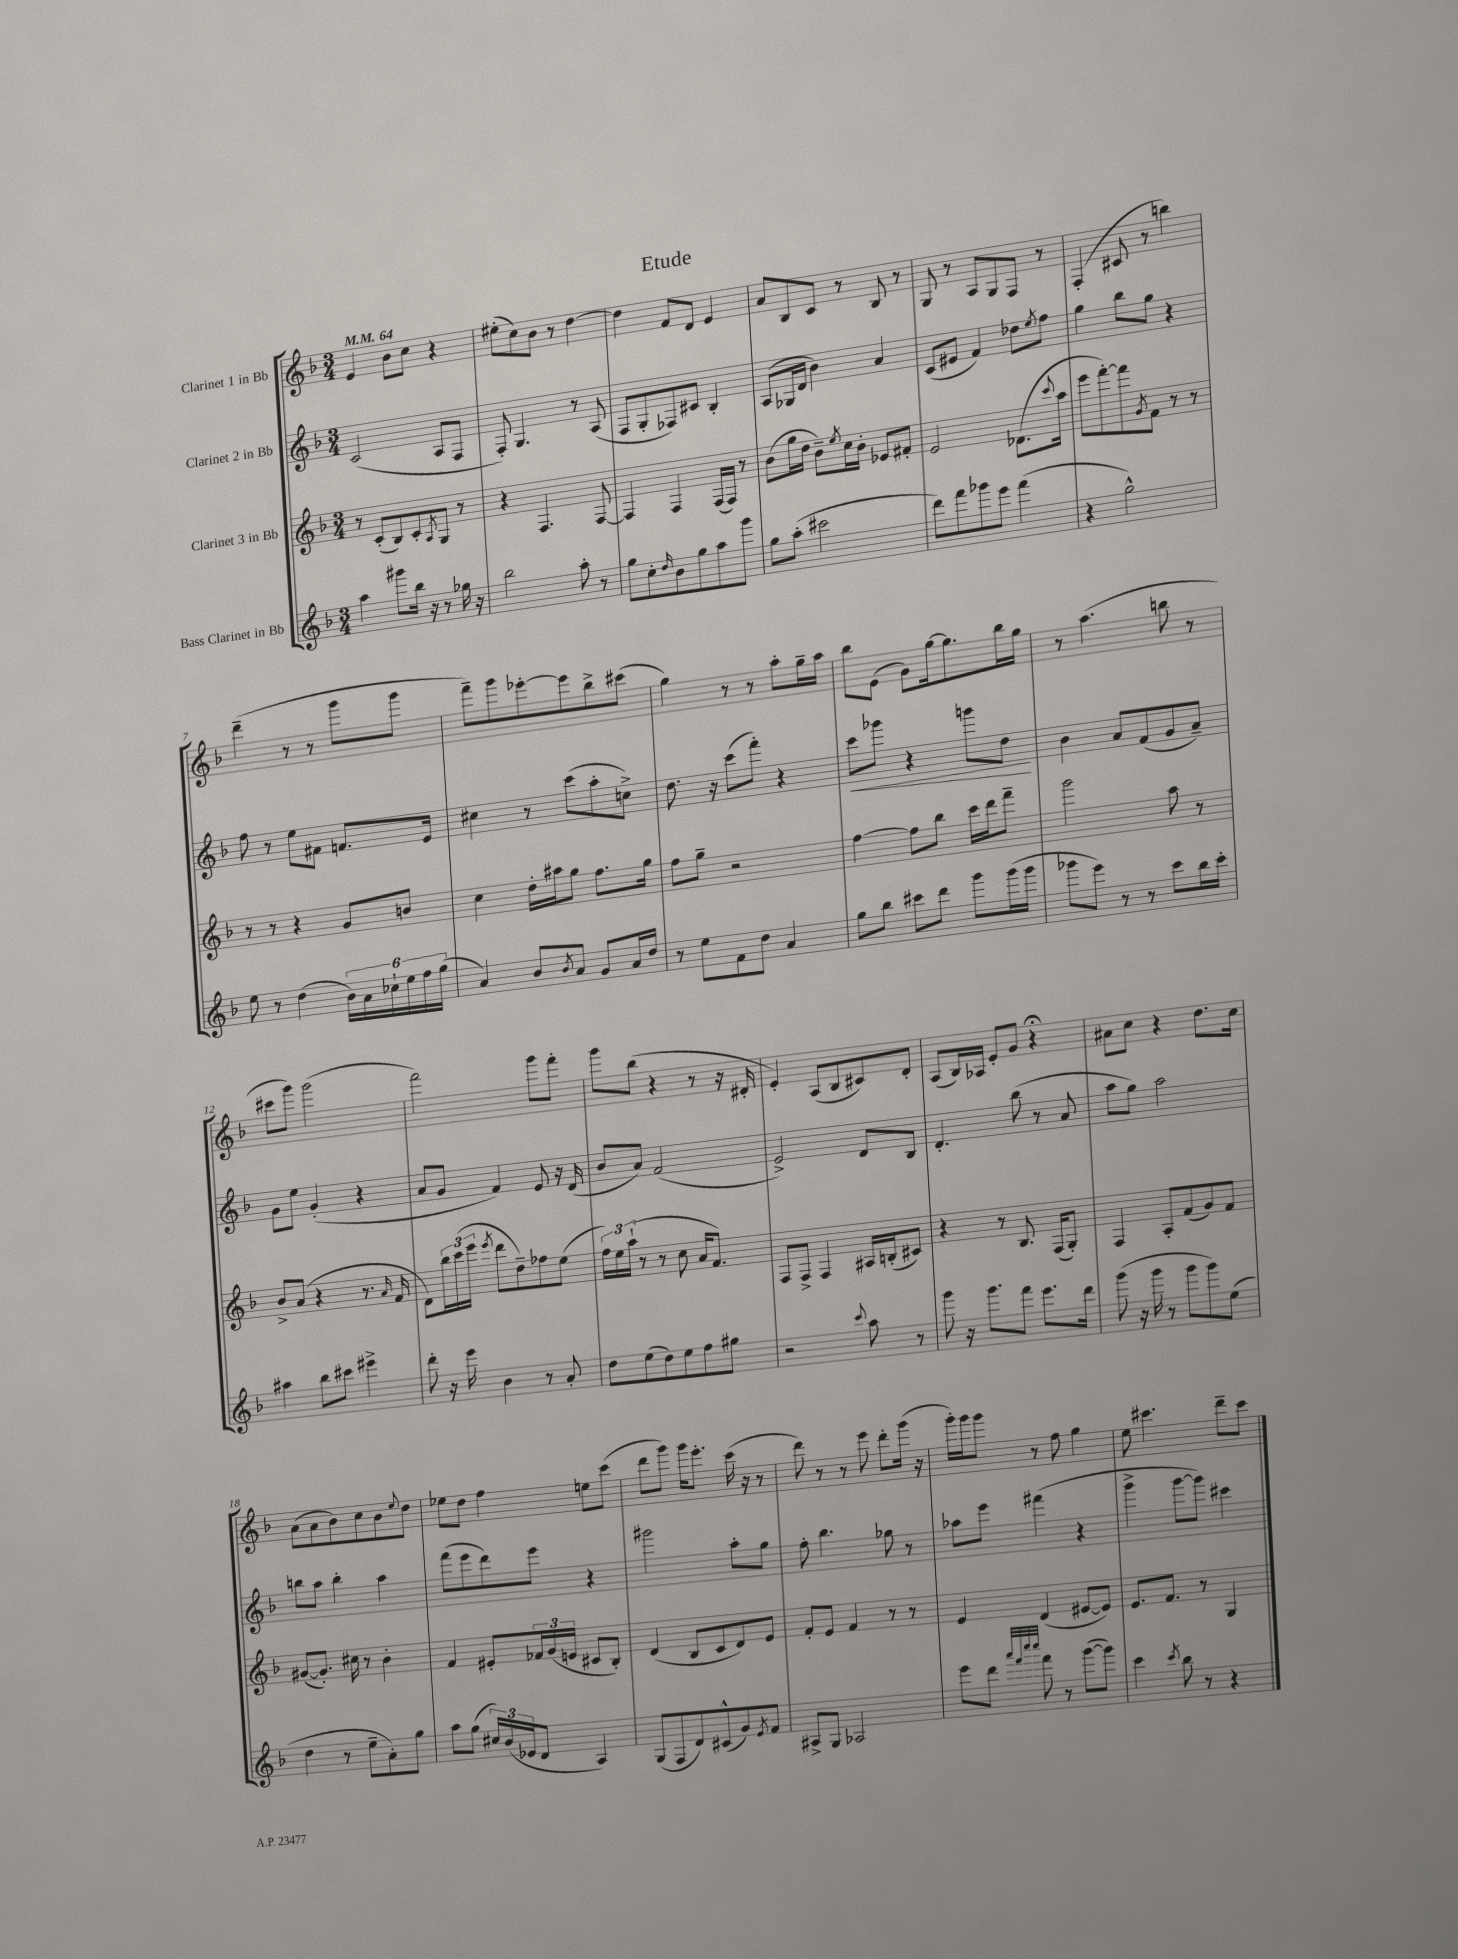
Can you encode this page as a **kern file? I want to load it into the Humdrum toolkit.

**kern	**kern	**kern	**kern
*staff4	*staff3	*staff2	*staff1
*clefG2	*clefG2	*clefG2	*clefG2
*k[b-]	*k[b-]	*k[b-]	*k[b-]
*M3/4	*M3/4	*M3/4	*M3/4
*MM64	*MM64	*MM64	*MM64
4aa	8r	(2c	4e
.	(8c'	.	.
8ggg#	8B-)	.	8b-
16bb-	8c'	.	8cc
16r	.	.	.
.	8qA	.	.
8r	8G	8A	4r
16gg-	8r	8F	.
16r	.	.	.
=	=	=	=
2bb-	4r	8F')	(8ee#'
.	.	4.G	8cc)
.	4.F	.	8b-
.	.	.	8r
8aa'	.	8r	[4dd
8r	[8F	(8A	.
=	=	=	=
8gg	4F]	8F	4dd]
8cc'	.	8G'	.
16qqdd	.	.	.
8b-	4F	8F-)	8f
8gg	.	8c#	8d
8aa	(16F	4B-'	4e
.	16F)	.	.
8ggg	8r	.	.
=	=	=	=
8gg	(8b-	(8A	8a
(8aa'	16gg	16G-	8B-
.	16dd	16d	.
2ccc#	8b-~)	4b-)	8c
.	8qee	.	.
.	16cc	.	8r
.	16b-'	.	.
.	8e-	4a	8B-
.	8f#'	.	8r
=	=	=	=
8ddd)	2e	(8c	8G
8fff	.	8e#	8r
8ggg-	.	4f)	8A
8eee	.	.	8G
(4fff	(8.d-	8dd-	8F
.	.	8qee	.
.	.	8ff	8r
.	8qqccc	.	.
.	16aa	.	.
=	=	=	=
4r	8eee	4gg	(4F'
.	[8fff')	.	.
2gg^^)	8fff]	8bb-	8c#
.	8qg	.	.
.	8f	8gg	8r
.	8r	4r	4bb)
.	8r	.	.
=	=	=	=
8ee	8r	8ff	(4ddd~
8r	8r	8r	.
(4dd	4r	8ee	8r
.	.	8f#	8r
24b-)	8g	8.f	8ggg
24a	.	.	.
24cc-`	.	.	.
24ee	8b	.	8ggg
24ff	.	.	.
.	.	16e	.
(24gg	.	.	.
=	=	=	=
4a)	4cc	4cc#	8fff~)
.	.	.	8ggg
8b-	16dd'	8r	[8eee-'
.	16aa#	.	.
8qb-	.	.	.
8a	8gg	(8ccc	8eee-]
8g	8.ff	8aa'	8bb-^
16a	.	8cc^)	(8ccc#
16dd	16gg	.	.
=	=	=	=
8r	8ff	8.dd	4gg)
8ee	8gg~	.	.
.	.	16r	.
8f	2r	(8ccc	8r
8dd	.	8fff')	8r
4a	.	4r	8aa'
.	.	.	16gg~
.	.	.	16aa
=	=	=	=
8gg	[4ff	8ccc	8bb-
8bb-	.	8ggg-	(8e
8ccc#	8ff]	4r	8g)
8ddd	8bb-	.	[16gg
.	.	.	8.gg]
8ggg	16ccc	8ggg	.
.	16ddd	.	.
(16ggg	8fff~	8dd	16bb-
16ggg	.	.	16gg
=	=	=	=
8ggg-	2ggg	4b-	8r
8eee)	.	.	(4.aa
8r	.	8a	.
8r	.	(8f	.
8ccc	8aa	8g	8bb
16bb-	8r	8a~)	8r
16ccc'	.	.	.
=	=	=	=
4aa#	8b-^	8g	8ccc#
.	(8a	8ee	8ggg)
8bb-	4r	(4g'	(2ggg
8ccc#	.	.	.
4eee#^	8.r	4r	.
.	16qqa	.	.
.	16f	.	.
=	=	=	=
8ddd'	8d)	8a	2fff)
16r	24bb-	8g	.
.	(24ccc	.	.
16eee	.	.	.
.	24eee	.	.
.	8qeee	.	.
4b-	8ddd	4f)	.
.	8dd~)	.	.
8r	8ff-	8e	8ggg
8a'	(8ee	16r	8fff'
.	.	(16d	.
=	=	=	=
8dd	24ff)	8b-	8ggg
.	24ee	.	.
.	(24aa`	.	.
(8ee	8r	8a)	(8bb-
8dd)	8r	(2f	4r
8ee	8cc	.	.
8ff	16a	.	8r
.	8.f)	.	.
8gg#	.	.	16r
.	.	.	16d#'
=	=	=	=
2r	8F	2e^)	4e')
.	8F^	.	.
.	4F	.	(8A
.	.	.	8B-
8qqccc	.	.	.
8aa	16A#	8d	8c#)
.	(16B'	.	.
8r	8c#)	8B-	8d'
=	=	=	=
8ggg	4r	4.d'	(8A
16r	.	.	16B-)
8.ggg	.	.	16A-
.	8r	.	8e'
8fff	8.B-	(8bb-	8g
8.eee	.	8r	4r;
.	(16F	.	.
.	8G')	8a	.
16ddd	.	.	.
=	=	=	=
(8ggg	4F	8aa	8a#
16r	.	8gg)	8cc
16ggg	.	.	.
8r	8A'	2aa	4r
8ggg	(8f	.	.
8ggg)	8g)	.	8.dd
(8ee	8f	.	.
.	.	.	16cc
=	=	=	=
4dd	([8g#	8bb	(8a
.	8.g#'])	8aa	8a
8r	.	4bb'	8b-)
.	16cc#	.	.
8ee~	8r	.	8cc
8a')	4b-'	4aa	8b-
.	.	.	8qqee
8gg	.	.	8dd
=	=	=	=
8aa	4f	(8fff	8ee-
(8gg	.	8eee	8dd
24cc#)	8e#'	8ddd)	4ff
(24b-	.	.	.
24e-	.	.	.
8d	24f-	8eee	.
.	(24g	.	.
.	24e	.	.
4A)	8c#	4r	8ee
.	8B-')	.	(8ccc
=	=	=	=
(8G	(4d	2ggg#	8ddd
8F	.	.	8ggg)
8d)	8B-	.	16ggg
.	.	.	8.eee'
(8c#^^	8c	.	.
8g)	8d)	8aa'	(16ccc
.	.	.	16r
8qe	.	.	.
8f	8e	8gg	8r
=	=	=	=
8A#^	8f'	8ff'	8ddd)
8G	8e	4.bb-	8r
2A-	4f	.	8r
.	.	.	8eee
.	8r	8gg-	8ddd'
.	8r	8r	(16ggg
.	.	.	16r
=	=	=	=
8eee	4e	8aa-	16ggg')
.	.	.	16ggg
8ddd	.	8eee	8ggg
32qqaaa	.	.	.
32qqfff	.	.	.
32qqcccc	.	.	.
32qqcccc	.	.	.
8fff	(4d	(4fff#	8r
8r	.	.	8ff
([8ggg	[8e#	4r	4gg
8ggg])	8e#])	.	.
=	=	=	=
4ccc	8.e	4ggg^	8ee
.	.	.	4.ccc#
.	8.f	.	.
8qccc	.	.	.
8bb-	.	[8ggg	.
8r	8r	8ggg])	.
4r	4G	4ccc#	8ddd~
.	.	.	8ccc#
==	==	==	==
*-	*-	*-	*-
